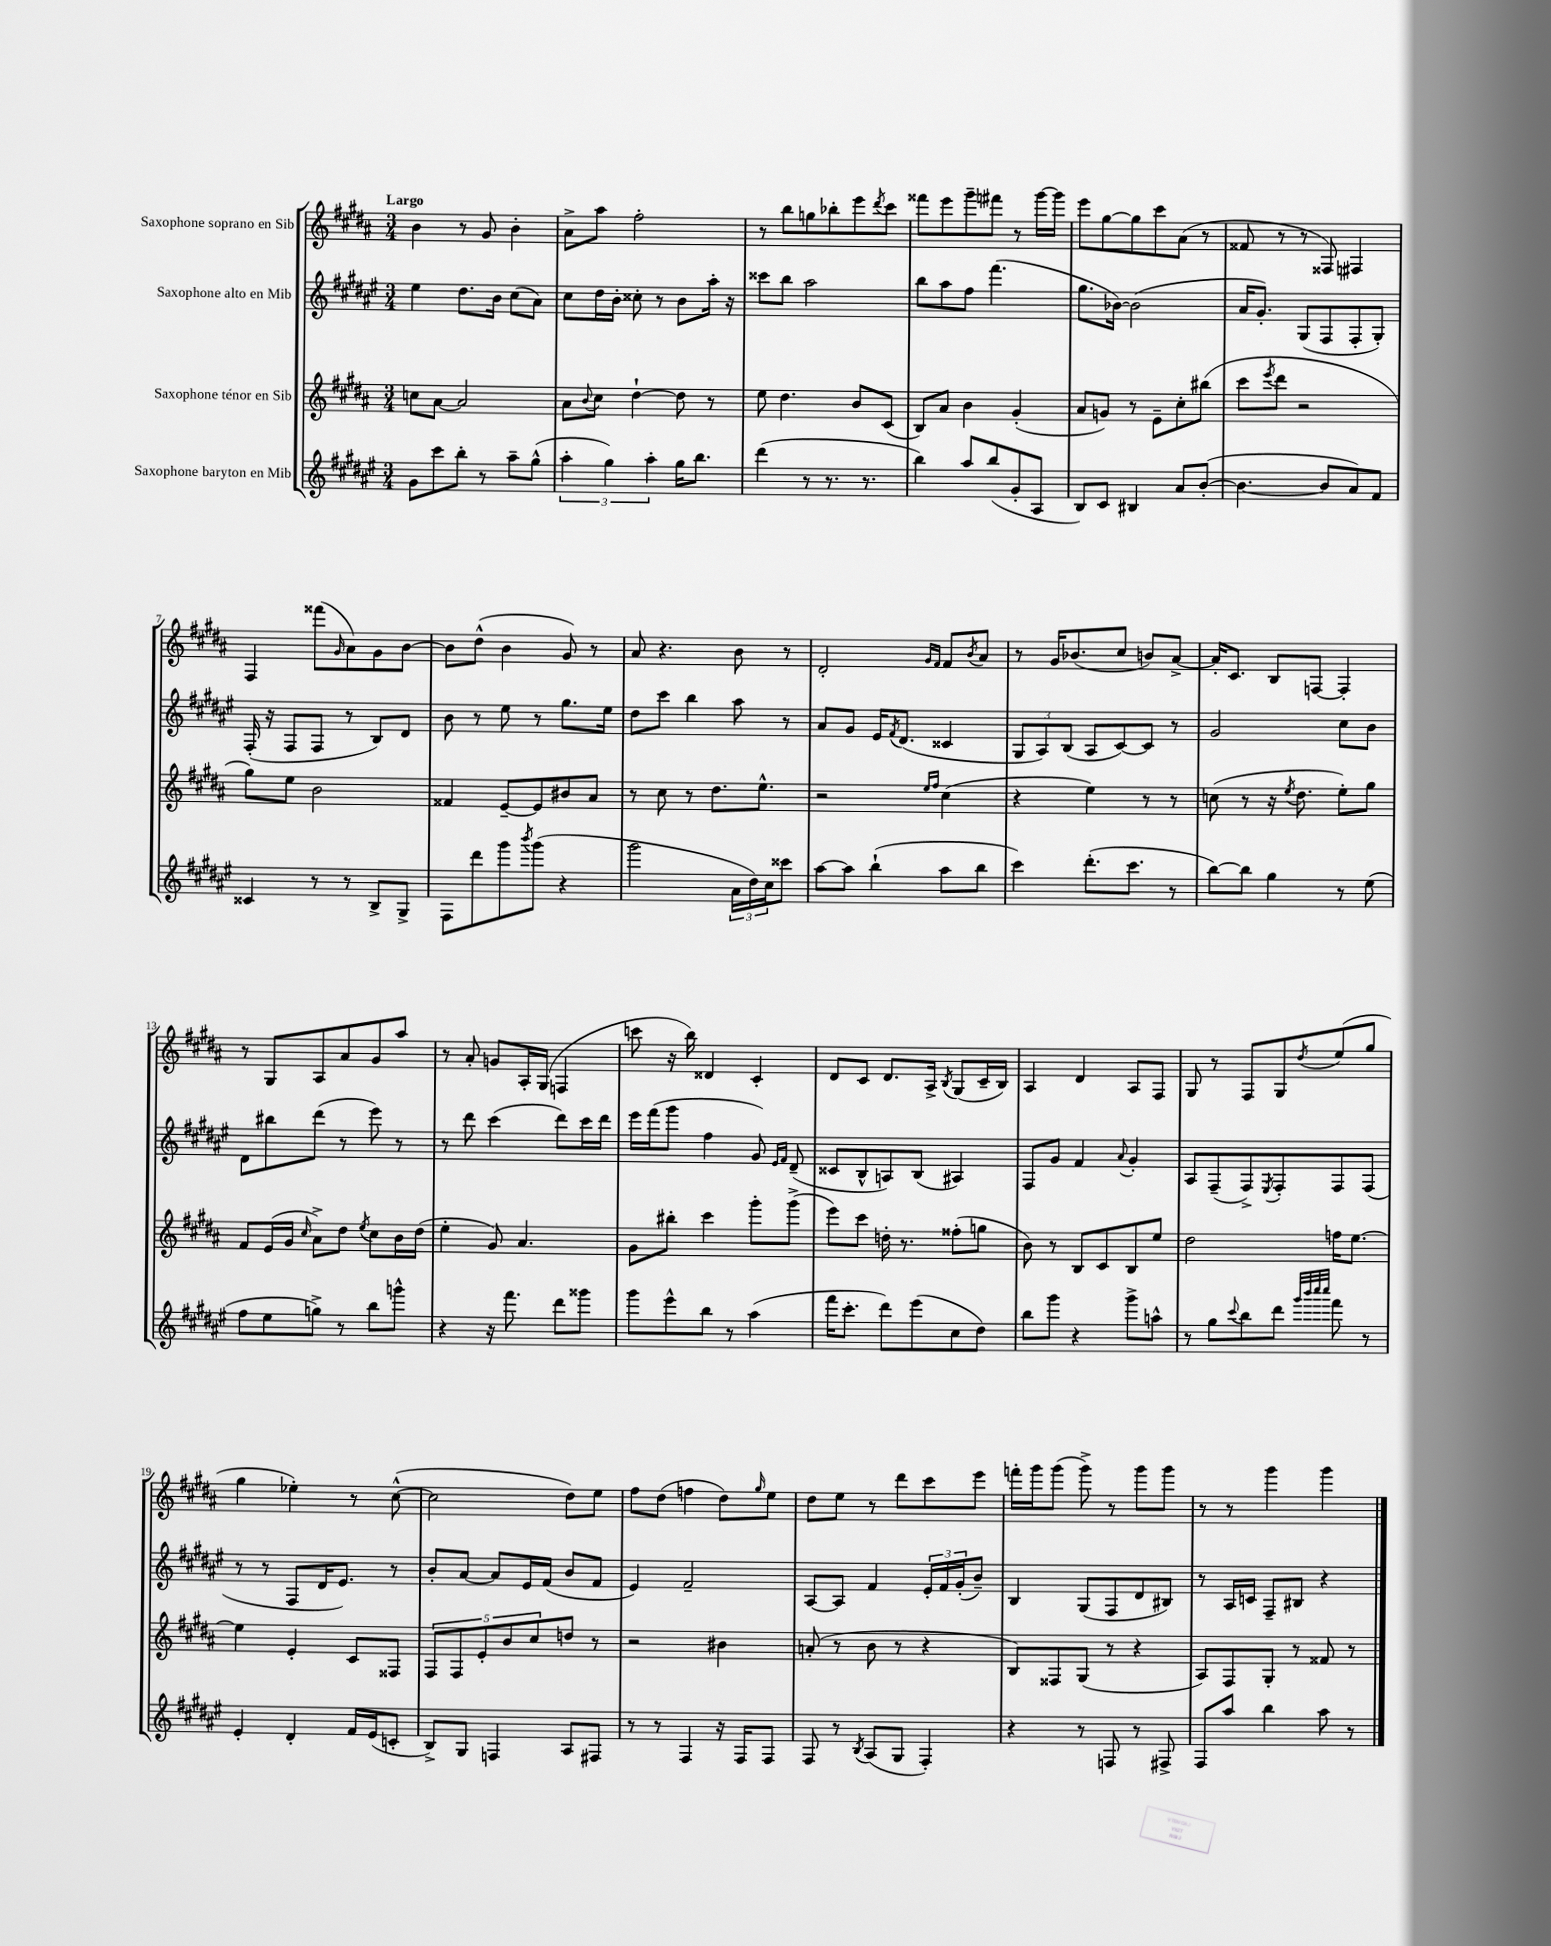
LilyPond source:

<<
\new StaffGroup <<
\new Staff = "s0" \with { instrumentName = "Saxophone soprano en Sib" } {
    \clef treble \key b \major \numericTimeSignature \time 3/4 \tempo "Largo"
    b'4 r8 gis'8 b'4-. |
    ais'8-> ais''8 fis''2-. |
    r8 b''8 g''8 bes''8-. e'''8 \acciaccatura { dis'''8 } cis'''8 |
    fisis'''8 e'''8 gis'''8-- fis'''8 r8 gis'''16~ gis'''16 |
    e'''8 gis''8~ gis''8 cis'''8 ais'8( r8 |
    fisis'8 r8 r8 fisis8) fis4 |
    fis4 fisis'''8( \grace { gis'16 } ais'8) gis'8 b'8~ |
    b'8 dis''8-^( b'4 gis'8) r8 |
    ais'8 r4. b'8 r8 |
    dis'2-. \grace { gis'16 fis'16 } fis'8 \acciaccatura { b'8 } ais'8 |
    r8 gis'16 bes'8.( cis''8 b'8) ais'8~-> |
    ais'16-. cis'8. b8 f8~ f4-. |
    r8 gis8 ais8 ais'8 gis'8 ais''8 |
    r8 ais'8-. g'8 ais16-. gis16( f4 |
    c'''8 r16 b''16) disis'4 cis'4-. |
    dis'8 cis'8 dis'8. ais16-> \acciaccatura { b8 } gis8( cis'16-- b16) |
    ais4 dis'4 ais8 fis8 |
    gis8 r8 fis8 gis8 \acciaccatura { dis''8 } e''8( gis''8 |
    gis''4 ees''4-.) r8 cis''8~-^( |
    cis''2 dis''8) e''8 |
    fis''8 dis''8( f''4 dis''8) \grace { gis''16 } e''8 |
    dis''8 e''8 r8 dis'''8 cis'''8 e'''8 |
    f'''16-. gis'''16 gis'''8( gis'''8->) r8 gis'''8 gis'''8 |
    r8 r8 gis'''4 gis'''4 \bar "|." |
}
\new Staff = "s1" \with { instrumentName = "Saxophone alto en Mib" } {
    \clef treble \key fis \major \numericTimeSignature \time 3/4
    eis''4 dis''8. b'16 cis''8( ais'8) |
    cis''8 dis''16 b'16-. cisis''8-. r8 b'8 ais''16-. r16 |
    cisis'''8 b''8 ais''2 |
    b''8 ais''8 fis''8 fis'''4.( |
    gis''8. bes'16~) bes'2( |
    ais'16 gis'8.-.) gis8( fis8 fis8-. gis8-.) |
    fis16-.( r16 fis8 fis8 r8 b8) dis'8 |
    b'8 r8 eis''8 r8 gis''8. eis''16 |
    dis''8 cis'''8 b''4 ais''8 r8 |
    ais'8 gis'8 eis'16 \acciaccatura { fis'8 } dis'8.( cisis'4 |
    \tuplet 3/2 { gis8 ais8) b8( } ais8 cis'8~) cis'8 r8 |
    gis'2 cis''8 b'8 |
    dis'8 bis''8 dis'''8( r8 eis'''8) r8 |
    r8 dis'''8 cis'''4( dis'''8) cis'''16 dis'''16 |
    eis'''16 fis'''16( gis'''8 fis''4 gis'8) \grace { eis'16 fis'16 } dis'8--( |
    cisis'8 b8-^ a8) b8( ais4) |
    fis8 gis'8 fis'4 \appoggiatura { ais'8 } gis'4-. |
    ais8 fis8--( fis8->) \acciaccatura { eis8 } fis8-. fis8 fis8( |
    r8 r8 fis8 dis'16 eis'8.) r8 |
    b'8-. ais'8~ ais'8 eis'16 fis'16( b'8 fis'8 |
    eis'4) fis'2-- |
    ais8~ ais8 fis'4 \tuplet 3/2 { eis'16-. fis'16 gis'16-.( } b'8--) |
    b4 gis8( fis8 dis'8 bis8) |
    r8 ais16 c'16 fis8-- bis8 r4 \bar "|." |
}
\new Staff = "s2" \with { instrumentName = "Saxophone ténor en Sib" } {
    \clef treble \key b \major \numericTimeSignature \time 3/4
    c''8 ais'8~ ais'2 |
    ais'8 \appoggiatura { b'8 } cis''8 dis''4~-! dis''8 r8 |
    e''8 dis''4. b'8 cis'8( |
    b8) ais'8 b'4 gis'4-.( |
    ais'8 g'8) r8 e'8-- cis''8-. bis''8( |
    cis'''8 \acciaccatura { e'''8 } dis'''8 r2 |
    gis''8) e''8 b'2 |
    fisis'4 e'8~-- e'8 bis'8 ais'8 |
    r8 cis''8 r8 dis''8. e''8.-^ |
    r2 \grace { e''16 fis''16 } cis''4( |
    r4 e''4) r8 r8 |
    c''8( r8 r16 \acciaccatura { e''8 } dis''8. e''8-.) gis''8 |
    fis'8 e'16( gis'16 \grace { cis''16 } ais'8->) dis''8 \acciaccatura { e''8 } cis''8 b'16 dis''16( |
    e''4-. gis'8) ais'4. |
    gis'8 bis''8-. cis'''4 gis'''8-. gis'''8->( |
    e'''8) cis'''8 d''16-. r8. fisis''8-.( g''8 |
    b'8) r8 b8 cis'8 b8 e''8 |
    dis''2 f''16 e''8.~ |
    e''4 e'4-. cis'8 fisis8 |
    \tuplet 5/4 { fis8 fis8 e'8-. b'8 cis''8 } d''8 r8 |
    r2 bis'4 |
    a'8-.( r8 b'8 r8 r4 |
    b8) fisis8 gis8( r8 r4 |
    ais8) fis8 gis8-. r8 fisis'8 r8 \bar "|." |
}
\new Staff = "s3" \with { instrumentName = "Saxophone baryton en Mib" } {
    \clef treble \key fis \major \numericTimeSignature \time 3/4
    gis'8 cis'''8 b''8-. r8 ais''8-- gis''8-^( |
    \tuplet 3/2 { ais''4-. gis''4) ais''4-. } gis''16 b''8. |
    dis'''4( r8 r8. r8. |
    b''4) ais''8 b''8( gis'8-. ais8 |
    b8) cis'8 bis4 ais'8 b'8~-.( |
    b'4.~ b'8 ais'8) fis'8 |
    cisis'4 r8 r8 b8-> gis8-> |
    fis8 dis'''8 gis'''8 \acciaccatura { b'''8 } gis'''8( r4 |
    gis'''2 \tuplet 3/2 { ais'16 dis''16) cis''16 } cisis'''8 |
    ais''8~ ais''8 b''4-!( ais''8 b''8 |
    cis'''4) dis'''8.-.( cis'''8. r8 |
    b''8~) b''8 gis''4 r8 eis''8( |
    fis''8 eis''8 g''8->) r8 b''8 g'''8-^ |
    r4 r16 fis'''8. dis'''8 gisis'''8 |
    gis'''8 eis'''8-^ b''8 r8 ais''4( |
    fis'''16 cis'''8.-. dis'''8) eis'''8( cis''8 dis''8) |
    b''8 gis'''8 r4 gis'''8-> a''8-^ |
    r8 gis''8 \appoggiatura { cis'''8 } b''8 dis'''8 \grace { gis'''32 b'''32 cis''''32 cis''''32 } fis'''8 r8 |
    eis'4-. dis'4-. fis'16 eis'16( c'8-. |
    b8->) gis8 f4 ais8 fis8 |
    r8 r8 fis4 r16 fis16 fis8 |
    fis8 r8 \acciaccatura { b8 } ais8( gis8 fis4-.) |
    r4 r8 f8 r8 fis8-> |
    fis8 ais''8 b''4 ais''8 r8 \bar "|." |
}
>>
>>
